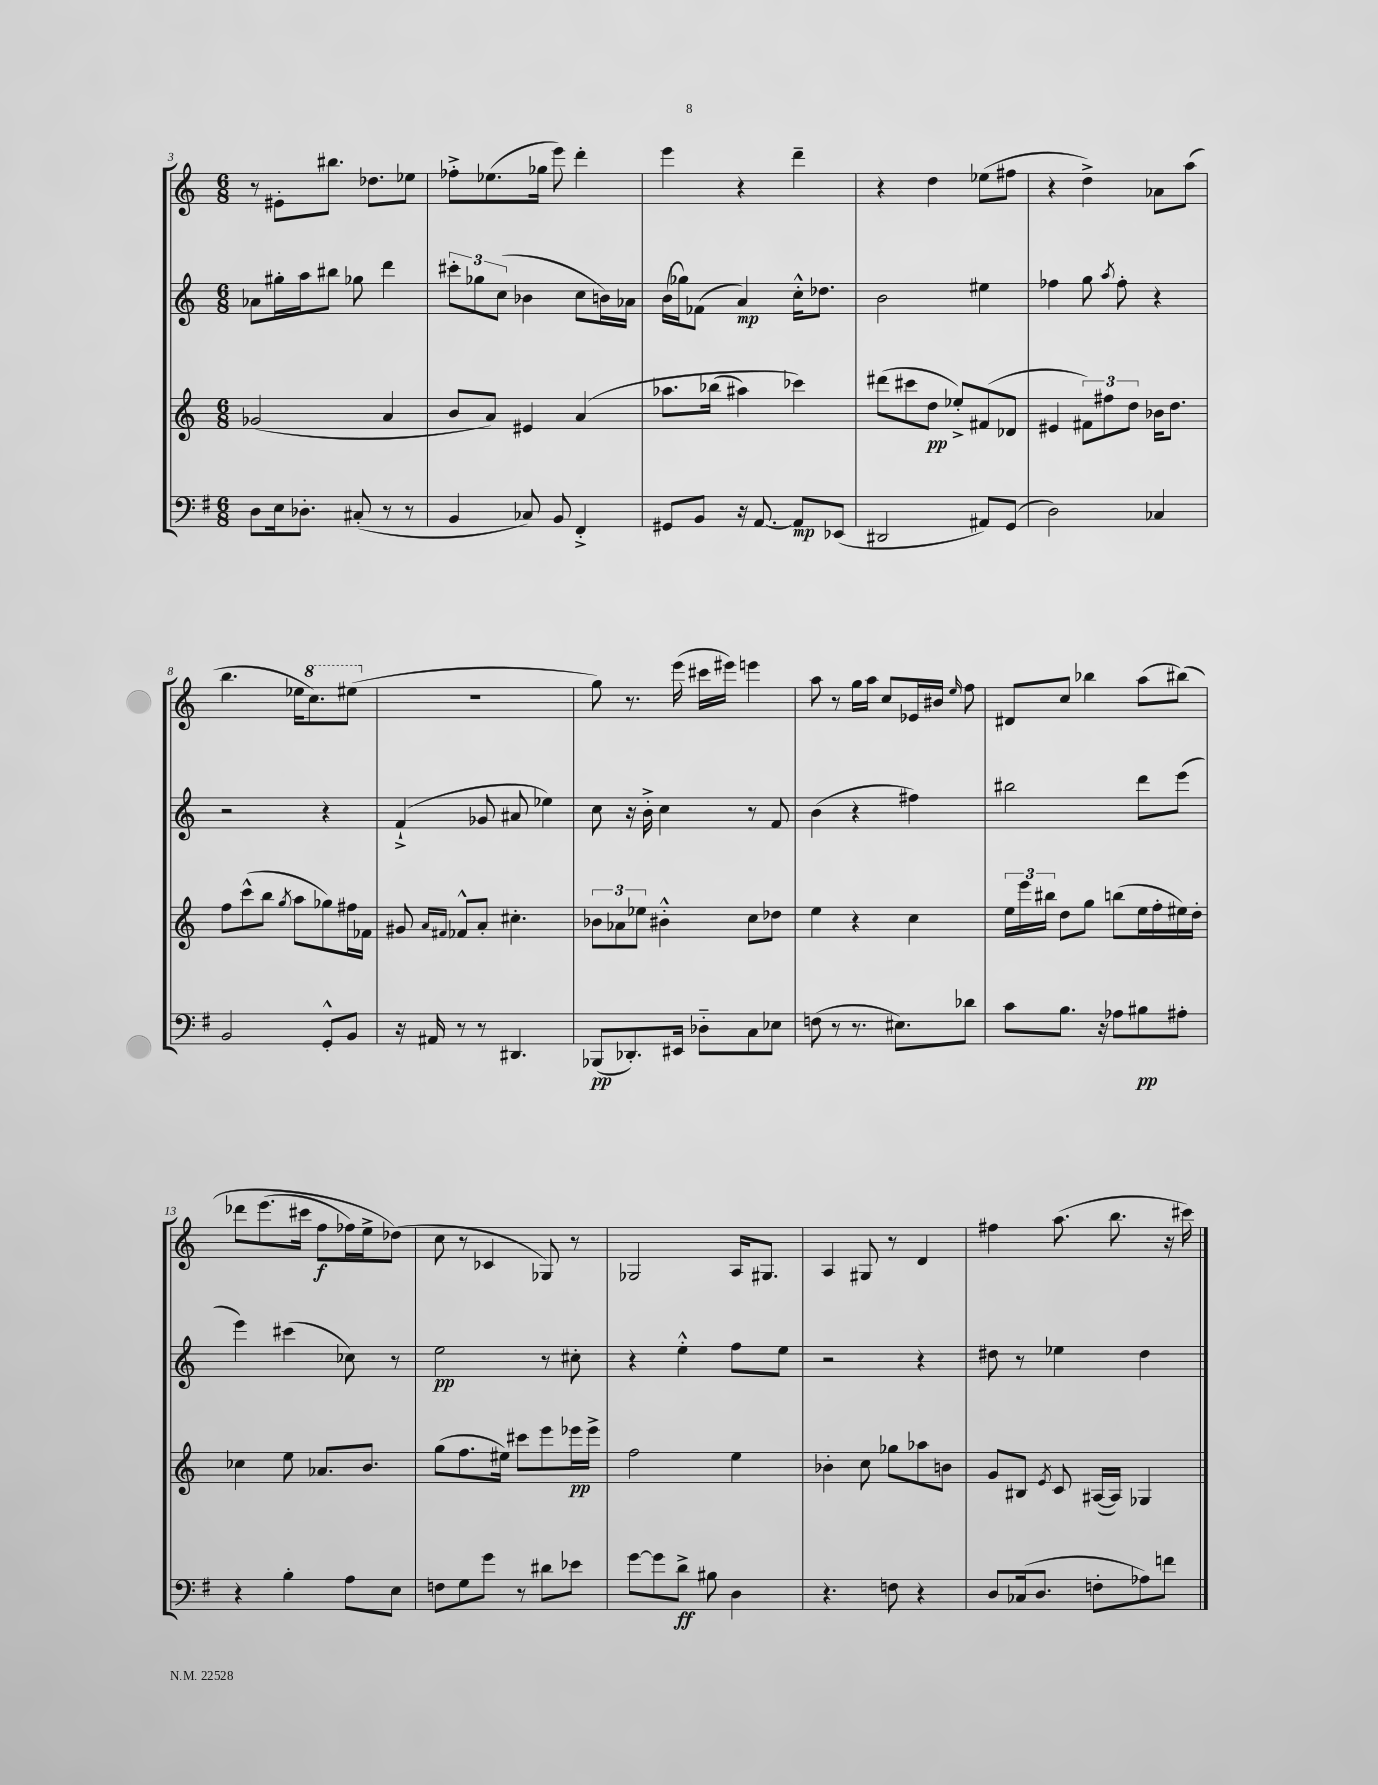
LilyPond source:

<<
\new StaffGroup <<
\new Staff = "s0" {
    \clef treble \key c \major \numericTimeSignature \time 6/8
    \autoBeamOff r8 eis'8[-. bis''8.] des''8.[ ees''8] |
    fes''8[-.-> ees''8.( ges''16] e'''8) d'''4-. |
    e'''4 r4 d'''4-- |
    r4 d''4 ees''8[( fis''8] |
    r4 d''4->) aes'8[ a''8]( |
    b''4. ees''16[ \ottava #1 c'''8.) eis'''8]( \ottava #0 |
    R2. |
    g''8) r8. e'''16( cis'''16[ eis'''16]) e'''4 |
    a''8 r8 g''16[ a''16] c''8[ ees'16 bis'16] \grace { e''16 } f''8 |
    dis'8[ c''8] bes''4 a''8[( bis''8])\( |
    des'''8[ e'''8.( cis'''16] f''8[\f fes''16) e''16-> des''8](\) |
    c''8 r8 ces'4 ges8) r8 |
    ges2 a16[ gis8.] |
    a4 gis8 r8 d'4 |
    fis''4 a''8.( b''8. r16 cis'''16) \bar "|." |
}
\new Staff = "s1" {
    \clef treble \key c \major \numericTimeSignature \time 6/8
    \autoBeamOff aes'8[ gis''16-. a''16 bis''8] ges''8 d'''4 |
    \tuplet 3/2 { cis'''8[-. ges''8 c''8]( } bes'4 c''8[ b'16) aes'16] |
    b'16[( ges''16) fes'8]( a'4\mp) c''16[-.-^ des''8.] |
    b'2 eis''4 |
    fes''4 g''8 \acciaccatura { a''8 } fes''8-. r4 |
    r2 r4 |
    f'4-!->( ges'8 ais'8 ees''4) |
    c''8 r16 b'16-.-> c''4 r8 f'8 |
    b'4( r4 fis''4) |
    bis''2 d'''8[ e'''8]( |
    e'''4) cis'''4( ces''8) r8 |
    e''2\pp r8 cis''8-. |
    r4 e''4-.-^ f''8[ e''8] |
    r2 r4 |
    dis''8 r8 ees''4 dis''4 \bar "|." |
}
\new Staff = "s2" {
    \clef treble \key c \major \numericTimeSignature \time 6/8
    \autoBeamOff ges'2( a'4 |
    b'8[ a'8]) eis'4 a'4\( |
    aes''8.[ bes''16]( ais''4) ces'''4\) |
    dis'''8[( cis'''8 d''8]\pp ees''8[-.->) fis'8( des'8] |
    eis'4 \tuplet 3/2 { fis'8[) fis''8 d''8] } bes'16[ d''8.] |
    f''8[ c'''8-^( b''8] \acciaccatura { g''8 } a''8[ ges''8) fis''16 fes'16] |
    gis'8 \grace { a'16[ fis'16] } fes'8[-^ a'8]-. cis''4.-. |
    \tuplet 3/2 { bes'8[ aes'8 ees''8] } bis'4-.-^ c''8[ des''8] |
    e''4 r4 c''4 |
    \tuplet 3/2 { e''16[ e'''16 bis''16] } d''8[ g''8] b''8[( e''16 f''16-. eis''16) d''16]-. |
    ces''4 e''8 aes'8.[ b'8.] |
    g''8[( f''8. eis''16]) cis'''8[ e'''8 ees'''16\pp ees'''16]-> |
    f''2 e''4 |
    bes'4-. c''8 ges''8[ aes''8 b'8] |
    g'8[ bis8] \acciaccatura { e'8 } c'8 ais16[~( ais16]) ges4 \bar "|." |
}
\new Staff = "s3" {
    \clef bass \key g \major \numericTimeSignature \time 6/8
    \autoBeamOff d8[ e16 des8.]-. cis8-.( r8 r8 |
    b,4 ces8) b,8 fis,4-.-> |
    gis,8[ b,8] r16 a,8.~ a,8[\mp ees,8]( |
    dis,2 ais,8[) g,8]( |
    d2) ces4 |
    b,2 g,8[-.-^ b,8] |
    r16 ais,16 r8 r8 dis,4. |
    bes,,8[\pp( des,8.-.) eis,16] des8[-_ c8 ees8] |
    f8( r8 r8. eis8.[) des'8] |
    c'8[ b8.] r16 aes8[ bis8\pp ais8]-. |
    r4 b4-. a8[ e8] |
    f8[ g8 g'8] r8 dis'8[ ees'8] |
    g'8[~ g'8 d'8]->\ff bis8 d4 |
    r4. f8 r4 |
    d8[ ces16( d8.] f8[-. aes8) f'8] \bar "|." |
}
>>
>>
\layout { \context { \Score currentBarNumber = #3 } }
